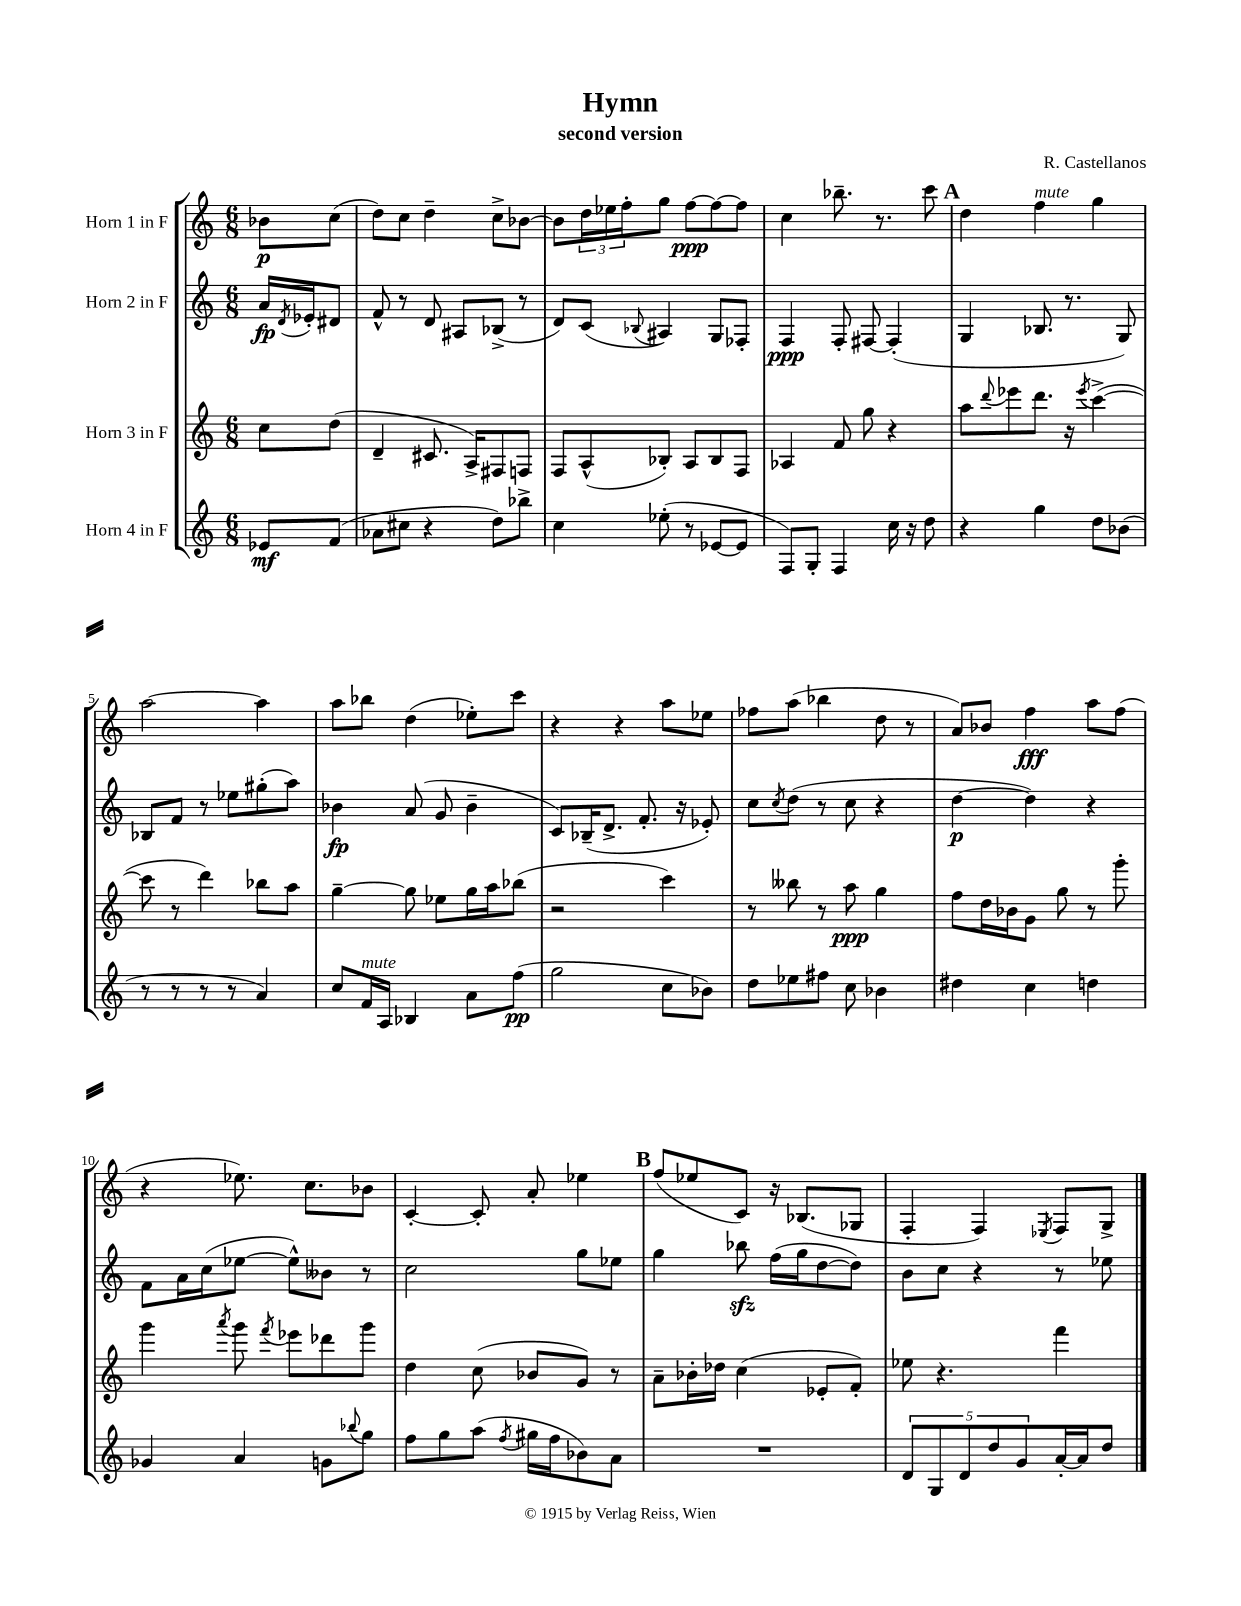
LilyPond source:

\header { title = "Hymn" composer = "R. Castellanos" subtitle = "second version" }
<<
\new StaffGroup <<
\new Staff = "s0" \with { instrumentName = "Horn 1 in F" } {
    \clef treble \key c \major \numericTimeSignature \time 6/8 \partial 4
    bes'8\p c''8( |
    d''8) c''8 d''4-- c''8-> bes'8~ |
    bes'8 \tuplet 3/2 { d''16 ees''16 f''16-. } g''8 f''8~\ppp f''8~ f''8 |
    c''4 bes''8.-- r8. c'''8 |
    \mark \markup { \bold "A" } d''4 f''4^\markup { \italic "mute" } g''4 |
    a''2~ a''4 |
    a''8 bes''8 d''4( ees''8-.) c'''8 |
    r4 r4 a''8 ees''8 |
    fes''8 a''8( bes''4 d''8 r8 |
    a'8) bes'8 f''4\fff a''8 f''8( |
    r4 ees''8.) c''8. bes'8 |
    c'4~-. c'8-. a'8-. ees''4 |
    \mark \markup { \bold "B" } f''8( ees''8 c'8) r16 bes8.( ges8 |
    f4-. f4) \acciaccatura { ees8 } f8 g8-> \bar "|." |
}
\new Staff = "s1" \with { instrumentName = "Horn 2 in F" } {
    \clef treble \key c \major \numericTimeSignature \time 6/8 \partial 4
    a'16\fp \acciaccatura { d'8 } ees'16-. dis'8 |
    f'8-^ r8 d'8 ais8 bes8->( r8 |
    d'8) c'8( \appoggiatura { bes8 } ais4) g8 fes8-. |
    f4\ppp f8-. fis8~ fis4-.( |
    \mark \markup { \bold "A" } g4 bes8. r8. g8) |
    bes8 f'8 r8 ees''8 gis''8-.( a''8) |
    bes'4\fp a'8( g'8 bes'4-- |
    c'8) bes16--( d'8.-> f'8.-. r16 ees'8-.) |
    c''8 \acciaccatura { c''8 } d''8( r8 c''8 r4 |
    d''4~\p d''4) r4 |
    f'8 a'16 c''16( ees''8~ ees''8-^) beses'8 r8 |
    c''2 g''8 ees''8 |
    \mark \markup { \bold "B" } g''4 bes''8\sfz f''16( g''16 d''8~ d''8) |
    b'8 c''8 r4 r8 ees''8 \bar "|." |
}
\new Staff = "s2" \with { instrumentName = "Horn 3 in F" } {
    \clef treble \key c \major \numericTimeSignature \time 6/8 \partial 4
    c''8 d''8( |
    d'4-- cis'8. a16->) fis8 f8 |
    f8 a8-^( bes8-.) a8 bes8 f8 |
    aes4 f'8 g''8 r4 |
    \mark \markup { \bold "A" } a''8 \appoggiatura { d'''8 } ees'''8 d'''8. r16 \acciaccatura { ees'''8 } c'''4~->( |
    c'''8 r8 d'''4) bes''8 a''8 |
    g''4~-- g''8 ees''8 g''16 a''16 bes''8( |
    r2 c'''4) |
    r8 beses''8 r8 a''8\ppp g''4 |
    f''8 d''16 bes'16 g'8 g''8 r8 g'''8-. |
    g'''4 \acciaccatura { a'''8 } g'''8 \acciaccatura { f'''8 } ees'''8 des'''8 g'''8 |
    d''4 c''8( bes'8 g'8) r8 |
    \mark \markup { \bold "B" } a'8-- bes'16-. des''16 c''4( ees'8-. f'8-.) |
    ees''8 r4. f'''4 \bar "|." |
}
\new Staff = "s3" \with { instrumentName = "Horn 4 in F" } {
    \clef treble \key c \major \numericTimeSignature \time 6/8 \partial 4
    ees'8\mf f'8( |
    aes'8 cis''8 r4 d''8) bes''8-> |
    c''4 ees''8-.( r8 ees'8~ ees'8 |
    f8) g8-. f4 c''16 r16 d''8 |
    \mark \markup { \bold "A" } r4 g''4 d''8 bes'8( |
    r8 r8 r8 r8 a'4) |
    c''8 f'16^\markup { \italic "mute" } a16 bes4 a'8 f''8\pp( |
    g''2 c''8 bes'8) |
    d''8 ees''8 fis''8 c''8 bes'4 |
    dis''4 c''4 d''4 |
    ges'4 a'4 g'8 \appoggiatura { bes''8 } g''8 |
    f''8 g''8 a''8( \acciaccatura { f''8 } gis''16 f''16 bes'8) a'8 |
    \mark \markup { \bold "B" } R2. |
    \tuplet 5/4 { d'8 g8 d'8 d''8 g'8 } a'16~-. a'16 d''8 \bar "|." |
}
>>
>>
